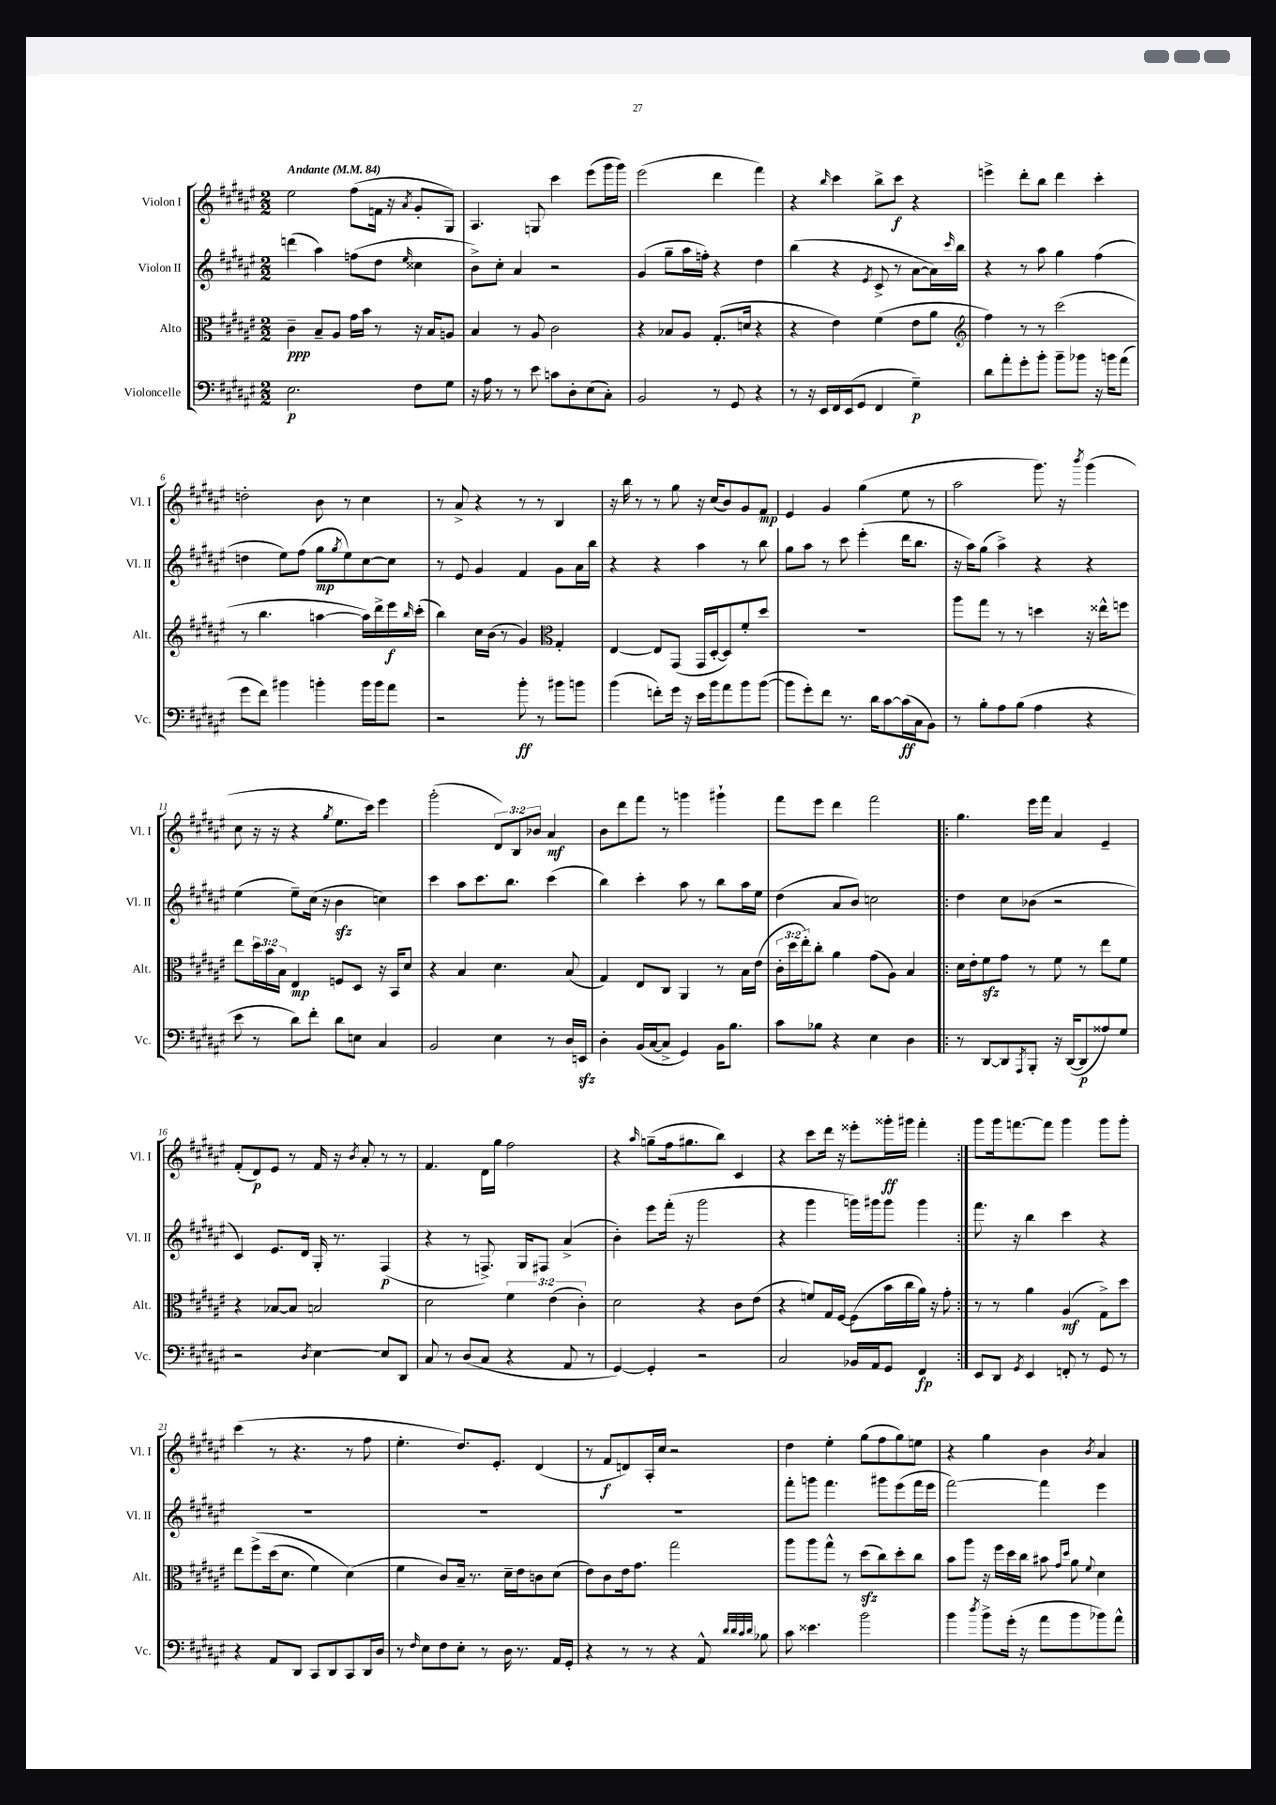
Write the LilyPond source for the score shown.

<<
\new StaffGroup <<
\new Staff = "s0" \with { instrumentName = "Violon I" shortInstrumentName = "Vl. I" } {
    \clef treble \key fis \major \numericTimeSignature \time 2/2 \override Staff.TupletNumber.text = #tuplet-number::calc-fraction-text \tempo "Andante" 4 = 84
    eis''2 fis''8( f'16 r16 \acciaccatura { ais'8 } gis'8-. gis8) |
    ais4. g8 cis'''4 eis'''8( gis'''16 gis'''16) |
    eis'''2( dis'''4 fis'''4) |
    r4 \grace { b''16 } cis'''4 b''8-> cis'''8\f r4 |
    e'''4-> dis'''8-. b''8 dis'''4 cis'''4-. |
    d''2-. b'8 r8 cis''4 |
    r8 ais'8-> r4 r8 r8 b4 |
    r16 b''16 r8 r8 gis''8 r16 cis''16( b'8) gis'8 fis'8\mp |
    eis'4 gis'4 gis''4( eis''8 r8 |
    ais''2 gis'''8.) r16 \acciaccatura { b'''8 } gis'''4( |
    cis''8 r16 r16 r4 \acciaccatura { gis''8 } eis''8. cis'''16) eis'''4 |
    gis'''2-.( \tuplet 3/2 { dis'8) b8 bes'8 } ais'4\mf |
    b'8 dis'''8 fis'''8 r8 g'''4 gis'''4-! |
    fis'''8 eis'''8 dis'''4 fis'''2 |
    \repeat volta 2 { gis''4. eis'''16 fis'''16 ais'4 eis'4-- |
    fis'8-.( dis'8\p) eis'8 r8 fis'16 r16 \acciaccatura { b'8 } ais'8-. r8 r8 |
    fis'4. dis'16 gis''16 fis''2 |
    r4 \grace { ais''16 } g''8--( fis''16 gis''8. b''8) cis'4 |
    r4 cis'''8 dis'''16 r16 eisis'''8-. gisis'''16-.\ff gis'''16 fis'''4-. | }
    gis'''8 gis'''16 f'''8.~ f'''8 gis'''4 gis'''8 gis'''8-. |
    cis'''4( r8 r4. r8 fis''8 |
    eis''4.-. dis''8.) eis'8.-. dis'4( |
    r8 fis'8\f d'8) ais16-. cis''16 r2 |
    dis''4 eis''4-. gis''8( fis''8 gis''8) e''8 |
    r4 gis''4 b'4 \acciaccatura { b'8 } ais'4 \bar "|." |
}
\new Staff = "s1" \with { instrumentName = "Violon II" shortInstrumentName = "Vl. II" } {
    \clef treble \key fis \major \numericTimeSignature \time 2/2
    d'''4( ais''4) f''8( dis''8 \grace { eis''16 } cisis''4 |
    b'8->) cis''8-. ais'4 r2 |
    gis'4( gis''8-- ais''16 f''16-.) r4 dis''4 |
    b''4( r4 \acciaccatura { eis'8 } cis'8-> r8 ais'8~ ais'16) \grace { cis'''16 } b''16 |
    r4 r8 ais''8 gis''4 fis''4( |
    d''4 eis''8) fis''8( gis''8\mp \acciaccatura { gis''8 } eis''8) cis''8~ cis''8 |
    r8 eis'8 gis'4 fis'4 gis'8 ais'16 b''16 |
    r4 r4 ais''4 r8 b''8 |
    gis''8 ais''8 r8 cis'''8 eis'''4-.( dis'''16 b''8. |
    r16 ais''16) gis''8( ais''4->) r4 r4 |
    eis''4( eis''8--) cis''16( r16 b'4\sfz c''4) |
    cis'''4 ais''8 cis'''8. b''8. cis'''4( |
    b''4) cis'''4-. ais''8 r8 b''8 ais''16 eis''16 |
    dis''4( ais'8 b'8) c''2 |
    \repeat volta 2 { dis''4 cis''8 bes'8( r2 |
    cis'4) eis'8. dis'16 gis16-. r8. fis4\p( |
    r4 r8 f8.->) gis16 fis8 ais'4->( |
    b'4-.) eis'''8 fis'''16-.( r16 gis'''2 |
    r4 gis'''4 g'''16) gis'''16 gis'''8 gis'''4 | }
    fis'''8. r16 b''4 cis'''4 r4 |
    R1 |
    R1 |
    R1 |
    fis'''8-. g'''8 fis'''4. gis'''8 eis'''8( fis'''16 eis'''16 |
    fis'''2~) fis'''4 eis'''4 \bar "|." |
}
\new Staff = "s2" \with { instrumentName = "Alto" shortInstrumentName = "Alt." } {
    \clef alto \key fis \major \numericTimeSignature \time 2/2 \override Staff.TupletNumber.text = #tuplet-number::calc-fraction-text
    cis'4--\ppp b8-- ais8 gis'16 b'16 r8 r16 b16 a8 |
    b4 r8 ais8 cis'2 |
    r4 bes8 ais8 gis8.-.( d'16 r4 |
    r4 eis'4) fis'4( eis'8 ais'8 |
    \clef treble fis''4) r8 r8 cis'''2( |
    r8 b''4. a''4~ a''16) dis'''16-> eis'''16\f \grace { b''16 } cis'''16-.( |
    b''4) cis''16 b'16( r8 gis'4) \clef alto gis4-. |
    eis4~ eis8 gis,8( gis,16 dis16~-. dis8) fis'8-. dis''8 |
    R1 |
    ais''8 gis''8 r8 r8 d''4 r16 eisis''16-^ f''8 |
    eis''8 \tuplet 3/2 { dis''16 b'16 b16 } eis4\mp f8 dis8 r16 b,16 dis'8 |
    r4 b4 dis'4. b8( |
    gis4) eis8 cis8 ais,4 r8 b16 eis'16( |
    \tuplet 3/2 { cis'16-. dis''16 eis''16-.) } cis''8-. ais'4 gis'8( ais8) b4 |
    \repeat volta 2 { dis'16 eis'16-. fis'8\sfz gis'8 r8 fis'8 r8 eis''8 fis'8 |
    r4 bes8~ bes8 b2 |
    dis'2 \tuplet 3/2 { fis'4 eis'4( cis'4-.) } |
    dis'2 r4 cis'8 eis'8( |
    r4 f'8) gis16 fis16~ fis8( b'16 cis''16 ais'16) r16 gis'8-. | }
    r8 r8 ais'4 ais4\mf( gis8->) dis''8 |
    eis''8 fis''8->\( dis''16( dis'8. fis'4) dis'4(\) |
    fis'4 cis'8) b16-- r8. dis'16-- eis'16 c'8 dis'8( |
    eis'8) cis'8 eis'16 gis'8. gis''2 |
    ais''8 ais''8 gis''8-^ r8 dis''8\sfz( cis''8) dis''8-. cis''8 |
    b'8 ais''8 r16 fis''16 dis''16 cis''16 bis'8 \grace { gis'16 dis''16 } ais'8 \appoggiatura { fis'8 } dis'4 \bar "|." |
}
\new Staff = "s3" \with { instrumentName = "Violoncelle" shortInstrumentName = "Vc." } {
    \clef bass \key fis \major \numericTimeSignature \time 2/2
    eis2.\p fis8 gis8 |
    r16 ais16 r8 r8 eis'8 c'8 dis8-. eis8( cis8-.) |
    b,2 r8 gis,8 r4 |
    r8 r16 eis,16 fis,16 eis,16( gis,8 fis,4 gis4--\p) |
    dis'8 ais'8-. gis'8-. b'8-. b'8-- bes'8 r16 b'16 ais'8( |
    gis'8 fis'8) bis'4 b'4-. b'16 b'16 ais'8 |
    r2 b'8-.\ff r8 bis'8 b'8 |
    b'4( f'8-.) gis'16 r16 eis'16 b'16 ais'8 b'8 b'8~( |
    b'8 gis'8-.) fis'8 r8. dis'16 cis'8~ cis'16\ff( cis16 b,8) |
    r8 b8-. ais8 b8( ais4 r4 |
    eis'8 r8 dis'8) fis'8-. dis'8 e8 cis4 |
    b,2 eis4 r8 dis16 e,16\sfz |
    dis4-. b,16( cis16~ cis8-> gis,4) b,16 b8. |
    cis'8 bes8 r4 eis4 dis4 |
    \repeat volta 2 { r8 dis,8~ dis,8 \acciaccatura { ais,,8 } b,,8-. r16 dis,16~( dis,8\p aisis8) gis8 |
    r2 \acciaccatura { dis8 } eis4~ eis8 dis,8 |
    cis8 r8 dis8( cis8 r4 ais,8 r8 |
    gis,4~) gis,4-. r2 |
    cis2 bes,16 ais,16 gis,8 fis,4\fp | }
    eis,8 dis,8 \acciaccatura { gis,8 } eis,4 f,8-. r8 gis,8 r8 |
    r4 ais,8 dis,8 cis,8 dis,8 cis,8 dis,16 dis16 |
    r8 \grace { fis16 } eis8 fis8 eis8-. r8 dis16 r8. ais,16 gis,16-. |
    r4 r8 r8 r4 ais,8-^ \grace { dis'32 dis'32 cis'32 dis'32 } bes8 |
    cis'8 eisis'4. b'2 |
    b'4 \acciaccatura { dis''8 } b'8-> gis'16-.( r16 ais'8 b'8 bes'8) ais'8-^ \bar "|." |
}
>>
>>
